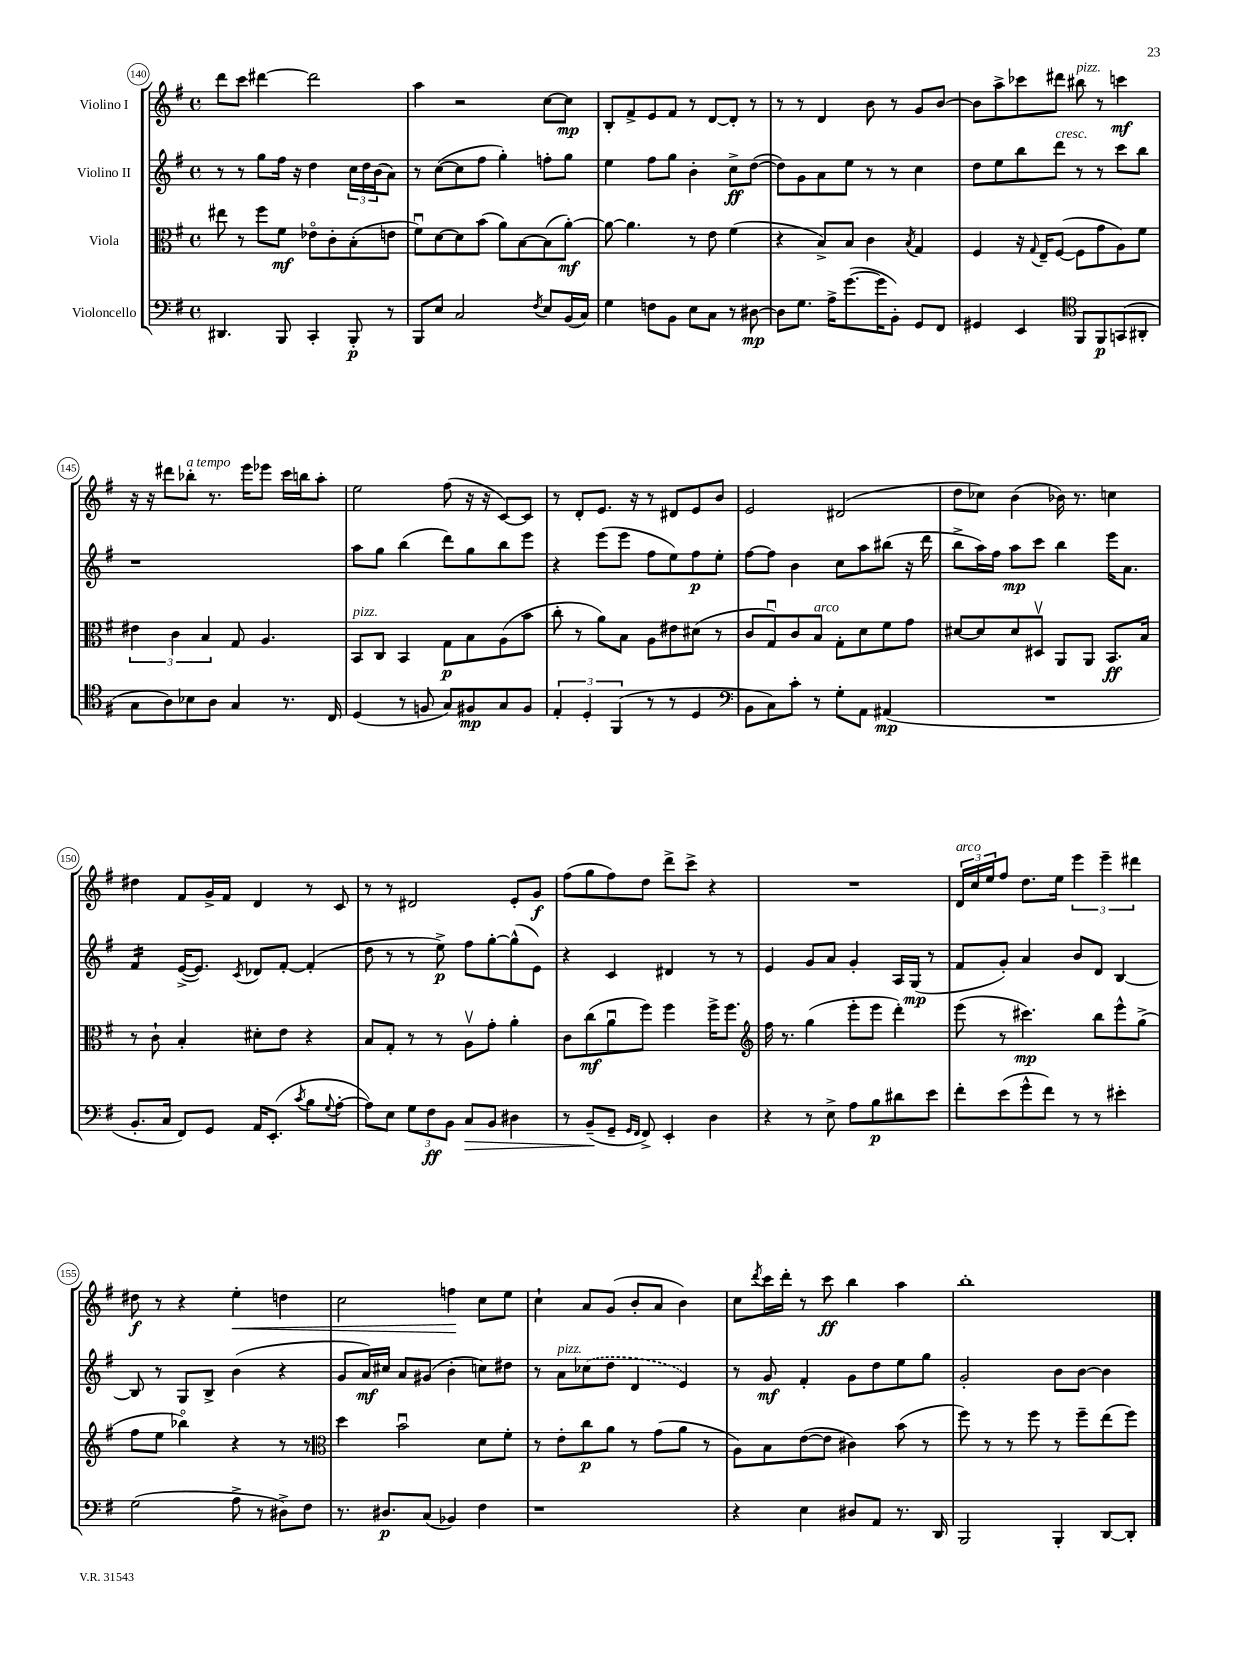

**kern	**kern	**kern	**kern
*staff4	*staff3	*staff2	*staff1
*clefF4	*clefC3	*clefG2	*clefG2
*k[f#]	*k[f#]	*k[f#]	*k[f#]
*M4/4	*M4/4	*M4/4	*M4/4
*met(c)	*met(c)	*met(c)	*met(c)
4.DD#/	8ee#\	8r	8ddd\L
.	8r	8r	8ccc\J
.	8ff#\L	8gg\L	[4ddd#\
8BBB/	8f#\J	16ff#\Jk	.
.	.	16r	.
4CC'/	8e-o\L	4dd\	2ddd#\]
.	8c'\	.	.
8BBB'/	(8B'\	24cc\LL	.
.	.	24dd\	.
.	.	(24b\J	.
8r	8e\J	8a\J)	.
=	=	=	=
8BBB/L	8f#u\L)	8r	4aa\
8E/J	[8d\	([8cc\L	.
2C/	8d\]	8cc\]	2r
.	(8b\J	8ff#\J	.
.	8a\L)	4gg'\)	.
.	[8B\	.	.
8qF#/	.	.	.
8E/L	(8B\]	8ff'\L	[8cc\L
(16BB/L	[8a'\J)	8gg\J	8cc\]J
16C/JJ)	.	.	.
=	=	=	=
4G\	8a\_	4ee\	8B'/L
.	4.a\]	.	8f#^/
8F\L	.	8ff#\L	8e/
8BB\J	.	8gg\J	8f#/J
8E\L	8r	4b'\	8r
8C\J	8e\	.	[8d/L
8r	(4f#\	8cc^\L	8d'/]J
[8D#\	.	([8dd\J	8r
=	=	=	=
8D#\]L	4r	8dd\]L)	8r
8.G\J	.	8g\	8r
.	8B^/L)	8a\	4d/
16A^\LK	.	.	.
([8.g\	8B/J	8ee\J	.
.	4c\	8r	8b\
16g\]K	.	.	.
8BB'\J)	.	8r	8r
.	8qB/	.	.
8GG/L	4G/	4cc\	8g/L
8FF#/J	.	.	[8b/J
=	=	=	=
4GG#/	4F#/	8dd\L	8b\]L
.	.	8ee\	8aa^\
4EE/	16r	8bb\	8ccc-\
.	8qqG/	.	.
.	16E~/LK	.	.
.	([8F#/J	8ddd\J	8ddd#\J
*clefC4	*	*	*
8FF#/L	8F#\]L	8r	8bb#\
8FF#/	8g\	8r	8r
(8GG/	8A\)	8ccc\L	4ccc\
8AA#'/J	8f#\J	8bb\J	.
=	=	=	=
8G\L	6e#\	1r	16r
.	.	.	16r
8A\)	.	.	8ddd#\L
.	6c\	.	.
8B-\	.	.	8bb-'\J
.	6B/	.	.
8A\J	.	.	8.r
4G/	8G/	.	.
.	.	.	16eee\LK
.	4.A/	.	8eee-\J
8.r	.	.	16ccc\LL
.	.	.	16bb\J
.	.	.	8aa'\J
16C/	.	.	.
=	=	=	=
(4D/	8BB/L	8aa\L	2ee\
.	8C/J	8gg\J	.
8r	4BB/	(4bb\	.
8F/	.	.	.
8G/L)	8G\L	8ddd\L)	(8ff#\
8F#/	8B\	8gg\	16r
.	.	.	16r
8G/	(8A\	8bb\	[8c/L)
8F#/J	8b\J	8eee\J	8c/]J
=	=	=	=
6E'/	8cc'\	4r	8r
.	8r	.	8d'/L
6D'/	.	.	.
.	8a\L)	(8eee\L	8.e/J
(6FF#/	.	.	.
.	8B\J	8eee\J	.
.	.	.	16r
8r	8A\L	8ff#\L	8r
8r	8e#\	8ee\)	8d#/L
4D/	(8d#\J	8ff#\	8e/
.	8r	8ee'\J	8b/J
=	=	=	=
*clefF4	*	*	*
8BB\L	8c/L	[8ff#\L	2e/
8C\)	8Gu/)	8ff#\]J	.
8c'\J	8c/	4b\	.
8r	8B/J	.	.
8G'\L	8G'\L	8cc\L	(2d#/
8AA\J	8d\	8aa\	.
(4AA#/	8f#\	(8bb#\J	.
.	8g\J	16r	.
.	.	16ddd\	.
=	=	=	=
1r	[8d#/L	8bb^\L	8dd\L
.	8d#/]	16aa\L)	8cc-\J)
.	.	16ff#\JJ	.
.	8d#/	8aa\L	(4b\
.	8D#v/J	8ccc\J	.
.	8AA/L	4bb\	16b-\)
.	.	.	8.r
.	8AA/J	.	.
.	8.BB/L	16eee\LK	4cc\
.	.	8.a\J	.
.	16B/Jk	.	.
=	=	=	=
8.BB'/L	8r	4f#/	4dd#\
.	8c`\	.	.
16C/Jk	.	.	.
8FF#/L)	4B'/	([16e^/LK	8f#/L
.	.	8.e/]J)	.
8GG/J	.	.	16g^/L
.	.	.	16f#/JJ
.	.	8qc/	.
16AA/LK	8d#'\L	8d-/L	4d/
(8.EE'/J	.	.	.
.	8e\J	[8f#'/J	.
8qc/	.	.	.
8B\L	4r	(4f#'/]	8r
8qqG/	.	.	.
[8A'\J	.	.	8c/
=	=	=	=
8A\]L)	8B/L	8dd\	8r
8E\J	8G'/J	8r	8r
12G\L	8r	8r	2d#/
12F#\	.	.	.
.	8r	8ee^\)	.
12BB\J	.	.	.
8C/L	8Av\L	8ff#\L	.
8BB/J	8g'\J	[8gg'\	.
4D#\	4a'\	(8gg^^\]	8e'/L
.	.	8e\J)	8g/J
=	=	=	=
8r	8c\L	4r	(8ff#\L
(8BB~/L	(8cc\	.	8gg\
8GG~/J	8au\	4c/	8ff#\)
16qqGG/LL	.	.	.
16qqFF#/JJ	.	.	.
8FF#^/)	8ff#\J)	.	8dd\J
4EE'/	4ff#\	4d#/	8ddd^\L
.	.	.	8ccc^\J
4D\	16ff#^\LK	8r	4r
.	8.ff#\J	.	.
.	.	8r	.
=	=	=	=
*	*clefG2	*	*
4r	16ff#\	4e/	1r
.	8.r	.	.
8r	(4gg\	8g/L	.
8E^\	.	8a/J	.
8A\L	8eee'\L	4g'/	.
8B\	8eee\J	.	.
8d#\	4ddd'\)	16A/LL	.
.	.	(16G/JJ	.
8e\J	.	8r	.
=	=	=	=
8f#'\L	(8eee\	8f#/L	24d/LL
.	.	.	24cc/
.	.	.	24ee/J
(8e\	8r	8g'/J)	8ff#/J
8g^^\	4.ccc#\)	4a/	8.dd\L
8f#\J)	.	.	.
.	.	.	16ee\Jk
8r	.	8b/L	6eee\
8r	8bb\L	8d/J	.
.	.	.	6eee~\
4e#'\	8eee^^\	[4B/	.
.	.	.	6ddd#\
.	(8gg^\J	.	.
=	=	=	=
(2G\	8ff#\L	8B/]	8dd#\
.	8ee\J	8r	8r
.	4bb-o\)	8G/L	4r
.	.	8B^/J	.
8A^\	4r	(4b\	4ee'\
8r	.	.	.
8D#^\L)	8r	4r	4dd\
8F#\J	8r	.	.
=	=	=	=
*	*clefC3	*	*
8.r	4dd\	8g/L	2cc\
.	.	16a/L)	.
8.D#/L	.	16cc#/JJ	.
.	2bu\	8a/L	.
(8C/J	.	(8g#/J	.
4BB-/)	.	4b'\	4ff\
4F#\	8d\L	8cc\L)	8cc\L
.	8f#'\J	8dd#\J	8ee\J
=	=	=	=
1r	8r	8r	4cc`\
.	8e'\L	8a\L	.
.	8cc\	(8cc-\	8a/L
.	8a\J	8dd\J	(8g/J
.	8r	4d/	8b'/L
.	(8g\L	.	8a/J
.	8a\J	4e/)	4b\)
.	8r	.	.
=	=	=	=
4r	8A\L)	8r	8cc\L
.	.	.	8qddd/
.	8B\	8g/	16ccc\L
.	.	.	16ddd'\JJ
4E\	([8e\	4f#'/	8r
.	8e\]J	.	8ccc\
8D#/L	4c#\)	8g\L	4bb\
8AA/J	.	8dd\	.
8.r	(8b\	8ee\	4aa\
.	8r	8gg\J	.
16DD/	.	.	.
=	=	=	=
2BBB/	8ff#\)	2g'/	1bb'
.	8r	.	.
.	8r	.	.
.	8ff#\	.	.
4BBB'/	8r	8b\L	.
.	8ff#~\L	[8b\J	.
[8DD/L	(8ee\	4b\]	.
8DD'/]J	8ff#\J)	.	.
==	==	==	==
*-	*-	*-	*-
